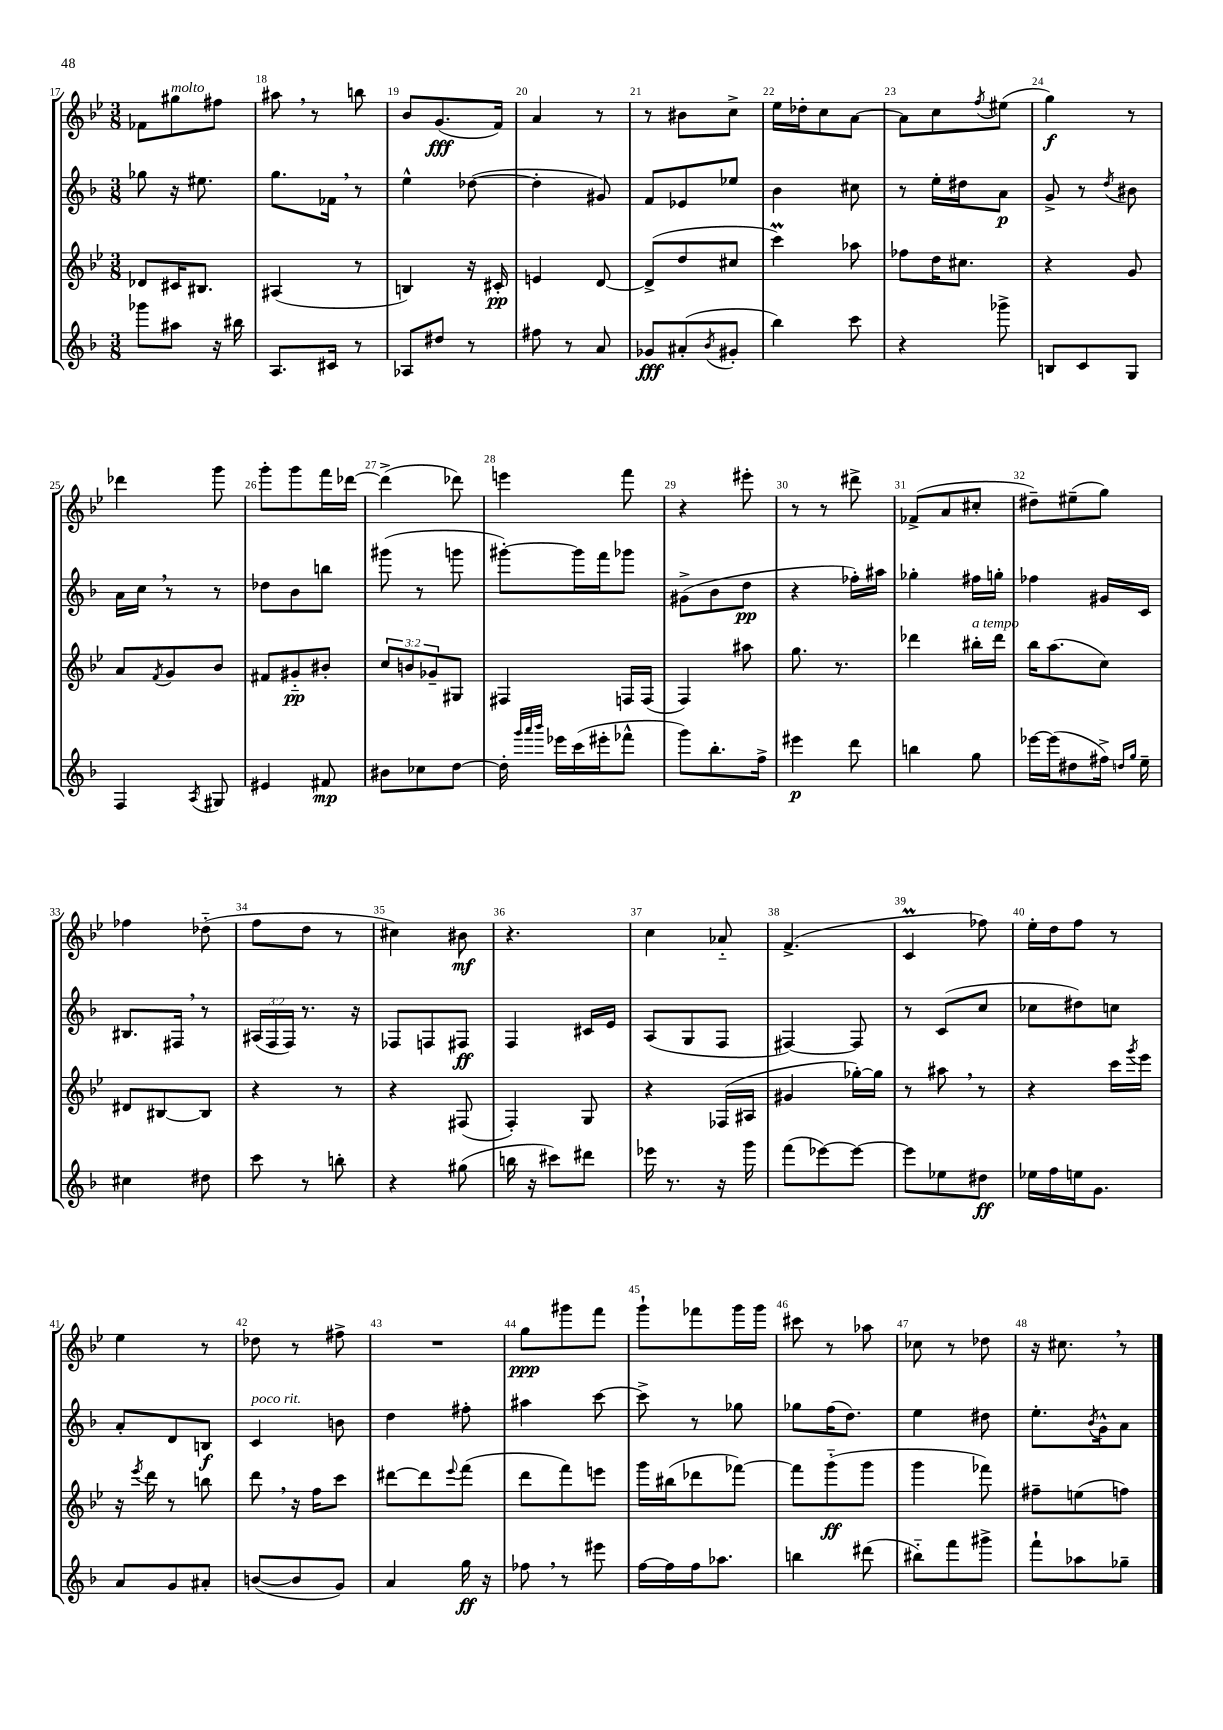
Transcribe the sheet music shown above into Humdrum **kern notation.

**kern	**dynam	**kern	**dynam	**kern	**dynam	**kern	**dynam
*part4	*part4	*part3	*part3	*part2	*part2	*part1	*part1
*staff4	*staff4	*staff3	*staff3	*staff2	*staff2	*staff1	*staff1
*clefG2	*	*clefG2	*	*clefG2	*	*clefG2	*
*k[b-]	*	*k[b-e-]	*	*k[b-]	*	*k[b-e-]	*
*M3/8	*	*M3/8	*	*M3/8	*	*M3/8	*
=17	=17	=17	=17	=17	=17	=17	=17
8ggg-X\L	.	8d-X/L	.	8gg-X\	.	8f-X\L	.
!	!	!	!	!	!	!LO:TX:a:i:t=molto	!
8aa#X\J	.	16c#X/K	.	16r	.	8gg#X\	.
.	.	8.B#X/J	.	8.ee#X\	.	.	.
16r	.	.	.	.	.	8ff#X\J	.
16bb#X\	.	.	.	.	.	.	.
=18	=18	=18	=18	=18	=18	=18	=18
8.A/L	.	(4A#X/	.	8.gg\L	.	8aa#X,\	.
.	.	.	.	.	.	8r	.
16c#X/Jk	.	.	.	16f-X,\Jk	.	.	.
8r	.	8r	.	8r	.	8bbn\	.
=19	=19	=19	=19	=19	=19	=19	=19
8A-X/L	.	4Bn/)	.	4ee^^\	.	8b-/L	.
8dd#X/J	.	.	.	.	.	(8.g/	fff
8r	.	16r	.	([8dd-X\	.	.	.
.	.	16c#X'/	pp	.	.	16f/Jk)	.
=20	=20	=20	=20	=20	=20	=20	=20
8ff#X\	.	4en/	.	4dd-'\]	.	4a/	.
8r	.	.	.	.	.	.	.
8a/	.	[8d/	.	8g#X/)	.	8r	.
=21	=21	=21	=21	=21	=21	=21	=21
8g-X/L	fff	(8d^/L]	.	8f/L	.	8r	.
(8a#X'/	.	8dd/	.	8e-X/	.	8b#X\L	.
8qb-/	.	.	.	.	.	.	.
8g#X'/J	.	8cc#X/J	.	8ee-X/J	.	8cc^\J	.
=22	=22	=22	=22	=22	=22	=22	=22
4bb-\)	.	4cccM\)	.	4b-\	.	16ee-\LL	.
.	.	.	.	.	.	16dd-X'\J	.
.	.	.	.	.	.	8cc\	.
8ccc\	.	8aa-X\	.	8cc#X\	.	[8a\J	.
=23	=23	=23	=23	=23	=23	=23	=23
4r	.	8ff-X\L	.	8r	.	8a\L]	.
.	.	16dd\K	.	16ee'\LL	.	8cc\	.
.	.	8.cc#X\J	.	16dd#X\J	.	.	.
.	.	.	.	.	.	8qff/	.
8ggg-X^\	.	.	.	8a\J	p	(8ee#X\J	.
=24	=24	=24	=24	=24	=24	=24	=24
8Bn/L	.	4r	.	8g^/	.	4gg\)	f
8c/	.	.	.	8r	.	.	.
.	.	.	.	8qdd/	.	.	.
8G/J	.	8g/	.	8b#X\	.	8r	.
!!LO:LB:g=z
=25	=25	=25	=25	=25	=25	=25	=25
4F/	.	8a/L	.	16a\LL	.	4ddd-X\	.
.	.	.	.	16cc,\JJ	.	.	.
.	.	8qf/	.	.	.	.	.
.	.	8g/	.	8r	.	.	.
8qA/	.	.	.	.	.	.	.
8G#X/	.	8b-/J	.	8r	.	8ggg\	.
=26	=26	=26	=26	=26	=26	=26	=26
4e#X/	.	8f#X/L	.	8dd-X\L	.	8ggg'\L	.
.	.	8g#X/	pp	8b-\	.	8ggg\	.
8f#X/	mp	8b#X'/J	.	8bbn\J	.	16fff\L	.
.	.	.	.	.	.	[16ddd-X\JJ	.
=27	=27	=27	=27	=27	=27	=27	=27
8b#X\L	.	12cc/L	.	(8ggg#X\	.	(4ddd-^\]	.
.	.	12bn/	.	.	.	.	.
8cc-X\	.	.	.	8r	.	.	.
.	.	12g-X~/	.	.	.	.	.
[8dd\J	.	8G#X/J	.	8gggn\	.	8ddd-X\)	.
=28	=28	=28	=28	=28	=28	=28	=28
16dd'\]	.	4F#X/	.	[8ggg#X'\L)	.	4eeen\	.
32qqggg/LLL	.	.	.	.	.	.	.
32qqaaa/	.	.	.	.	.	.	.
32qqbbb-/JJJ	.	.	.	.	.	.	.
16eee-X\LL	.	.	.	.	.	.	.
(16ccc\	.	.	.	16ggg#\L]	.	.	.
16eee#X'\J	.	.	.	16fff\J	.	.	.
8fff-X^^\J	.	16Fn/LL	.	8ggg-X\J	.	8fff\	.
.	.	(16F/JJ	.	.	.	.	.
=29	=29	=29	=29	=29	=29	=29	=29
8ggg\L)	.	4F/)	.	(8g#X^\L	.	4r	.
8.bb-'\	.	.	.	8b-\	.	.	.
.	.	8aa#X\	.	8dd\J	pp	8eee#X'\	.
16ff^\Jk	.	.	.	.	.	.	.
=30	=30	=30	=30	=30	=30	=30	=30
4eee#X\	p	8.gg\	.	4r	.	8r	.
.	.	.	.	.	.	8r	.
.	.	8.r	.	.	.	.	.
8ddd\	.	.	.	16ff-X'\LL)	.	8ddd#X^\	.
.	.	.	.	16aa#X\JJ	.	.	.
=31	=31	=31	=31	=31	=31	=31	=31
4bbn\	.	4ddd-X\	.	4gg-X'\	.	(8f-X^/L	.
.	.	.	.	.	.	8a/	.
!	!	!LO:TX:a:i:t=a tempo	!	!	!	!	!
8gg\	.	16bb#X'\LL	.	16ff#X\LL	.	8cc#X'/J	.
.	.	16ddd-\JJ	.	16ggn'\JJ	.	.	.
=32	=32	=32	=32	=32	=32	=32	=32
[16eee-X\LL	.	16bb-\KL	.	4ff-X\	.	8dd#X~\L)	.
(16eee-\J]	.	(8.aa\	.	.	.	.	.
8dd#X\	.	.	.	.	.	(8ee#X~\	.
16ff#X^\Jk)	.	8cc\J)	.	16g#X/LL	.	8gg\J)	.
16qqddn/LL	.	.	.	.	.	.	.
16qqgg/JJ	.	.	.	.	.	.	.
16ee~\	.	.	.	16c/JJ	.	.	.
!!LO:LB:g=z
=33	=33	=33	=33	=33	=33	=33	=33
4cc#X\	.	8d#X/L	.	8.B#X/L	.	4ff-X\	.
.	.	[8B#X/	.	.	.	.	.
.	.	.	.	16F#X,/Jk	.	.	.
8dd#X\	.	8B#/J]	.	8r	.	(8dd-X\	.
=34	=34	=34	=34	=34	=34	=34	=34
8ccc\	.	4r	.	(24A#X/LL	.	8ff\L	.
.	.	.	.	24F/	.	.	.
.	.	.	.	24F/JJ)	.	.	.
8r	.	.	.	8.r	.	8dd\J	.
8bbn'\	.	8r	.	.	.	8r	.
.	.	.	.	16r	.	.	.
=35	=35	=35	=35	=35	=35	=35	=35
4r	.	4r	.	8F-X/L	.	4cc#X\)	.
.	.	.	.	8Fn/	.	.	.
(8gg#X\	.	(8F#X/	.	8F#X/J	ff	8b#X\	mf
=36	=36	=36	=36	=36	=36	=36	=36
16bbn\	.	4F'/)	.	4F/	.	4.r	.
16r	.	.	.	.	.	.	.
8ccc#X\L)	.	.	.	.	.	.	.
8ddd#X\J	.	8G/	.	16c#X/LL	.	.	.
.	.	.	.	16e/JJ	.	.	.
=37	=37	=37	=37	=37	=37	=37	=37
16eee-X\	.	4r	.	(8A/L	.	4cc\	.
8.r	.	.	.	.	.	.	.
.	.	.	.	8G/	.	.	.
16r	.	(16F-X/LL	.	8F/J	.	8a-X/	.
16ggg\	.	16A#X/JJ	.	.	.	.	.
=38	=38	=38	=38	=38	=38	=38	=38
(8fff\L	.	4g#X/	.	[4F#X/)	.	(4.f^/	.
[8eee-X\)	.	.	.	.	.	.	.
8eee-\J_	.	[16gg-X'\LL)	.	8F#/]	.	.	.
.	.	16gg-\JJ]	.	.	.	.	.
=39	=39	=39	=39	=39	=39	=39	=39
8eee-\L]	.	8r	.	8r	.	4cM/	.
8ee-X\	.	8aa#X,\	.	(8c/L	.	.	.
8dd#X\J	ff	8r	.	8cc/J	.	8ff-X\)	.
=40	=40	=40	=40	=40	=40	=40	=40
16ee-X\LL	.	4r	.	8cc-X\L	.	16ee-'\LL	.
16ff\	.	.	.	.	.	16dd\J	.
16een\J	.	.	.	8dd#X\)	.	8ff\J	.
8.g\J	.	.	.	.	.	.	.
.	.	16ccc\LL	.	8ccn\J	.	8r	.
.	.	8qggg/	.	.	.	.	.
.	.	16eee-\JJ	.	.	.	.	.
!!LO:LB:g=z
=41	=41	=41	=41	=41	=41	=41	=41
8a/L	.	16r	.	8a'/L	.	4ee-\	.
.	.	8qeee-/	.	.	.	.	.
.	.	16ddd\	.	.	.	.	.
8g/	.	8r	.	8d/	.	.	.
8a#X'/J	.	8bbn\	.	8Bn/J	f	8r	.
=42	=42	=42	=42	=42	=42	=42	=42
!	!	!	!	!LO:TX:a:i:t=poco rit.	!	!	!
([8bn/L	.	8ddd,\	.	4c/	.	8dd-X\	.
8b/]	.	16r	.	.	.	8r	.
.	.	16ff\KL	.	.	.	.	.
8g/J)	.	8ccc\J	.	8bn\	.	8ff#X^\	.
=43	=43	=43	=43	=43	=43	=43	=43
4a/	.	[8ddd#X\L	.	4dd\	.	4.r	.
.	.	8ddd#\]	.	.	.	.	.
.	.	8qqeee-/	.	.	.	.	.
16gg\	ff	(8fff\J	.	8ff#X'\	.	.	.
16r	.	.	.	.	.	.	.
=44	=44	=44	=44	=44	=44	=44	=44
8ff-X,\	.	8ddd\L	.	4aa#X\	.	8gg\L	ppp
8r	.	8fff\)	.	.	.	8ggg#X\	.
8eee#X\	.	8eeen\J	.	[8ccc\	.	8fff\J	.
=45	=45	=45	=45	=45	=45	=45	=45
[16ff\LL	.	16ggg\LL	.	8ccc^\]	.	8ggg`\L	.
16ff\]	.	(16bb#X\J	.	.	.	.	.
16ff\J	.	8ddd-X\	.	8r	.	8fff-X\	.
8.aa-X\J	.	.	.	.	.	.	.
.	.	[8fff-X\J)	.	8gg-X\	.	16ggg\L	.
.	.	.	.	.	.	16ggg\JJ	.
=46	=46	=46	=46	=46	=46	=46	=46
4bbn\	.	8fff-\L]	.	8gg-X\L	.	8ccc#X\	.
.	.	(8ggg\	ff	(16ff\K	.	8r	.
.	.	.	.	8.dd\J)	.	.	.
(8ddd#X\	.	8ggg\J	.	.	.	8aa-X\	.
=47	=47	=47	=47	=47	=47	=47	=47
8bb#X\L)	.	4ggg\	.	4ee\	.	8cc-X\	.
8fff\	.	.	.	.	.	8r	.
8ggg#X^\J	.	8fff-X\)	.	8dd#X\	.	8dd-X\	.
=48	=48	=48	=48	=48	=48	=48	=48
8fff`\L	.	8ff#X~\L	.	8.ee'\L	.	16r	.
.	.	.	.	.	.	8.cc#X,\	.
8aa-X\	.	(8een\	.	.	.	.	.
.	.	.	.	8qb-/	.	.	.
.	.	.	.	16g^^\k	.	.	.
8gg-X~\J	.	8ffn\J)	.	8a\J	.	8r	.
==	==	==	==	==	==	==	==
*-	*-	*-	*-	*-	*-	*-	*-
